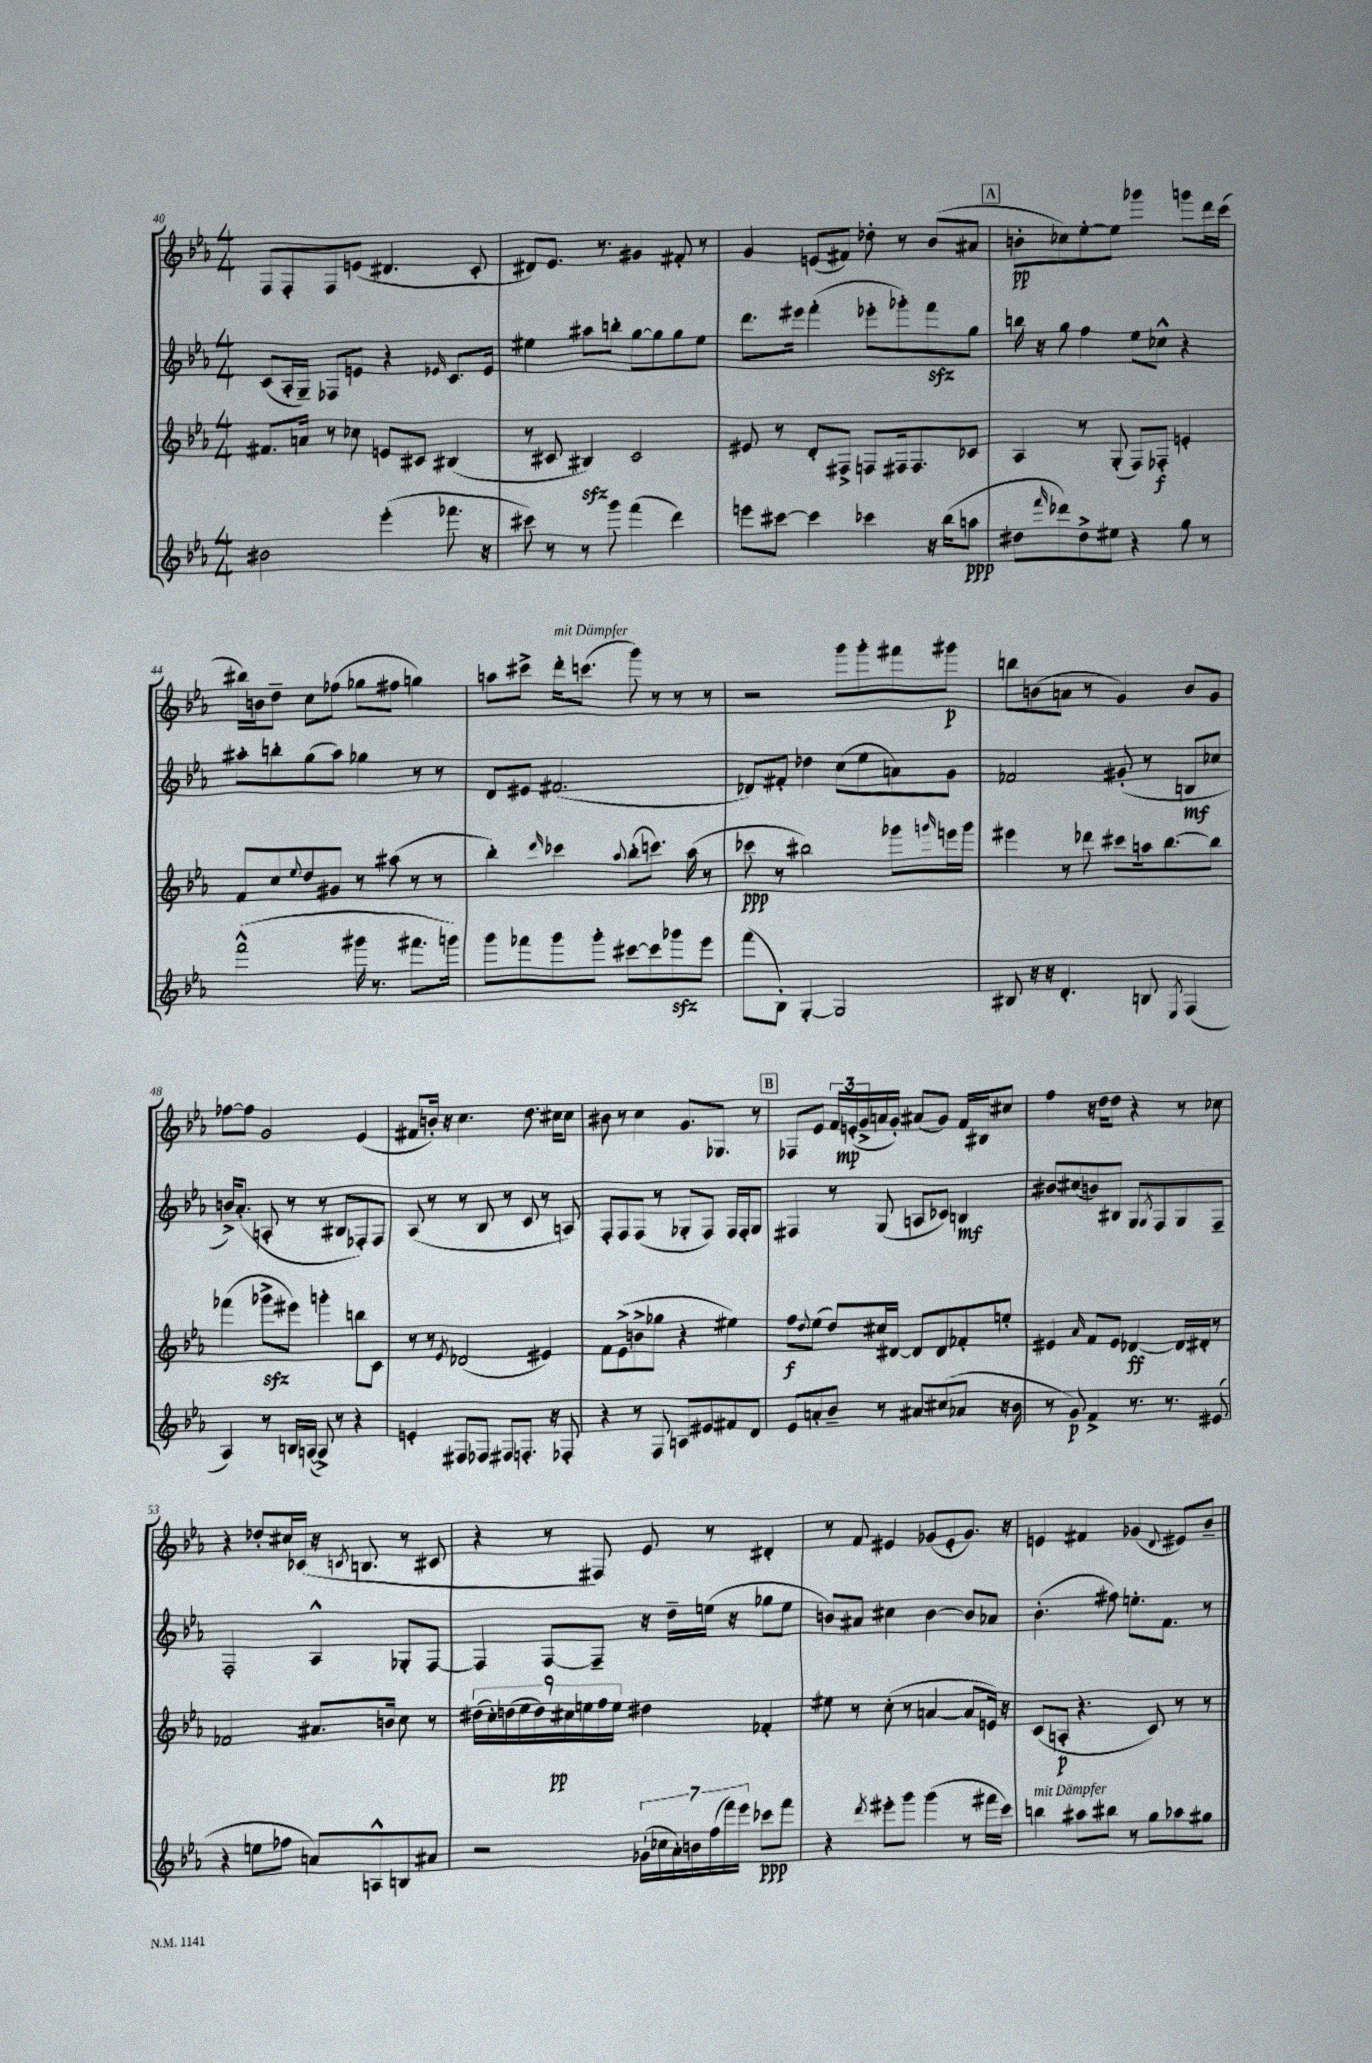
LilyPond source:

<<
\new StaffGroup <<
\new Staff = "s0" {
    \clef treble \key ees \major \numericTimeSignature \time 4/4
    f8 f8-. f8 e'8( dis'4. c'8-. |
    dis'8) ees'8. r8. gis'4 fis'8-. r8 |
    g'4 e'8( fis'8) des''8-. r8 bes'8( ais'8 |
    \mark \markup { \box "A" } b'8-.\pp ces''8) ees''8~-. ees''8 ges'''4 g'''8 d'''16 c'''16( |
    bis''16) b'16 d''8-- c''8 fes''8( ges''8 fis''8 g''4) |
    a''8 cis'''8-> d'''16-.^\markup { \italic "mit Dämpfer" } c'''8.( g'''8) r8 r8 r8 |
    r2 g'''8 g'''8-. fis'''8 gis'''8\p |
    b''8 b'8( a'8 r8 g'4) b'8 g'8 |
    fes''8~ fes''8 g'2 ees'4( |
    fis'8 b'16-.) r16 c''4. d''8. cis''16 cis''8 |
    bis'8 r8 c''4 g'8. ges8. r8 |
    \mark \markup { \box "B" } fes8 ees'8 \tuplet 3/2 { f'16 e'16-.\mp( g'16-> } a'16 g'16-.) ais'8( g'8) f'16 bis16 cis''8 |
    f''4 r16 d''16 d''8 r4 r8 ces''8 |
    r4 des''8-. cis''16 ces'16( r16 \acciaccatura { c'8 } b8. r8 cis'8 |
    r4 r8 fis8) ees'8 r8 dis'4-. |
    r8 f'8 eis'4 ges'8( eis'8-. ges'8.) r16 |
    e'4 fis'4 ges'4( \appoggiatura { d'8 } eis'8) bes'8-- \bar "|." |
}
\new Staff = "s1" {
    \clef treble \key ees \major \numericTimeSignature \time 4/4
    c'8( aes16-. g16--) fes8 e'8 r4 \grace { ees'16 } c'8. ees'16 |
    eis''4 ais''8 b''8-. g''8~ g''8 g''8 eis''8 |
    d'''8. eis'''16 f'''4-.( ees'''8-. ges'''8-.) f'''8\sfz g''8 |
    \mark \markup { \box "A" } b''16 r16 g''8 f''4 ees''8 ces''8-^ r4 |
    ais''8-. b''8-. g''8( ais''8) ges''4 r8 r8 |
    d'8 eis'8 fis'2.( |
    des'8) fis'8-. des''4 c''8( ees''8 a'8) g'8 |
    fes'2 gis'8-.( r8 b8\mf ces''8 |
    b'16->) aes'8.-.( a8-. r8 r8 bis8 fes8-.) fes8 |
    aes8( r8 r8 bes8 r8 c'8 r8 a8) |
    f8-. f8 f8( r8 ges8-. f8) f16 f16-. ges8 |
    \mark \markup { \box "B" } fis4 r8 g8( a8 ces'8) b4\mf |
    bis'8 cis''8( b'8) bis8 g8 \acciaccatura { g8 } f8 g8 f8-- |
    f2-. aes4-^ ges8-. f8~ |
    f4 f8~ f8-- r16 d''16-- e''16( r16 ges''8 e''8 |
    b'8) ais'8 cis''4 b'4~ b'8 aes'8 |
    bes'4.-.( fis''8) e''8.-. f'8. r8 \bar "|." |
}
\new Staff = "s2" {
    \clef treble \key ees \major \numericTimeSignature \time 4/4
    fis'8. a'16 r8 ces''8 e'8 cis'8 bis4( |
    r8 cis'8 bis4\sfz) cis'2 |
    eis'8 r8 d'8-. fis8-> f8 fis16 fis8. ces'8 |
    \mark \markup { \box "A" } aes4 r8 g8-.( f8) fes8-.\f e'4-. |
    f'8 c''8 \appoggiatura { ees''8 } d''8 gis'8 r8 ais''8( r8 r8 |
    bes''4-.) \grace { d'''16 } ces'''4 \appoggiatura { aes''8 } bes''8-.( c'''8.) aes''16( r8 |
    ces'''8\ppp r8 bis''2) ges'''8 \grace { g'''16 } e'''16 g'''16 |
    eis'''4 r8 des'''8 cis'''8 a''16 bes''8.~ bes''8 |
    fes'''4( ges'''8->\sfz eis'''8) g'''4-. b''8 c'8 |
    r8 r8 \acciaccatura { ees'8 } des'2( eis'4) |
    f'8 ees'8->( b'8-> ges''8 r4 eis''4) |
    \mark \markup { \box "B" } f''8\f \appoggiatura { d''8 } ees''8( d''8) cis''16 dis'16~ dis'8 dis'8 fes'8-. e''8-. |
    eis'4 \grace { aes'16 } f'8 eis'8 des'4~\ff des'16 dis'16-. r8 |
    fes'2 ais'8. b'16 c''8 r8 |
    \tuplet 9/8 { dis''16( c''16-.) d''16( ees''16 d''16) cis''16\pp e''16 f''16 e''16 } dis''4 fes'4-. |
    eis''8 r8 c''8-.( r8 a'4~ a'8 e'16) r16 |
    c'8( a8-.\p r4. c'8) r8 r8 \bar "|." |
}
\new Staff = "s3" {
    \clef treble \key ees \major \numericTimeSignature \time 4/4
    bis'2 ees'''4-.( fes'''8. r16 |
    cis'''8) r8 r8 g'''8 f'''4( d'''4) |
    e'''8 cis'''8~ cis'''4 ces'''4 r16 bes''16( a''8\ppp |
    \mark \markup { \box "A" } dis''8 \grace { f'''16 } des'''8) dis''8-> eis''8 r4 g''8 r8 |
    f'''2-^( gis'''16 r8. fis'''8. g'''16) |
    g'''8 fes'''8 g'''8 g'''8-. cis'''8~ cis'''8 ges'''8\sfz ees'''8 |
    f'''8( bes8-.) g4~-. g2 |
    bis8 r16 r16 d'4.-. b8 \acciaccatura { ees8 } f4( |
    aes4) r8 b16 a16~( a8->) r8 r4 |
    e'4-. fis8 fes8 fis8 f8.-. r16 fes8-. |
    r4 r8 f8 a8 eis'8 fis'8 d'8 |
    \mark \markup { \box "B" } ees'8 a'8-. bes'8-- r8 ais'8 cis''8( aes'8 r16 bes'16 |
    r8 g'8\p) f'4-> r8. r8. eis'8( |
    r4 e''8 fes''8 a'8) a8-^ b8 ais'8 |
    r2 \tuplet 7/4 { ges'16-!( ces''16 aes'16-.) b'16 f''16( f'''16) ees'''16 } ces'''8\ppp f'''8 |
    r4 \acciaccatura { d'''8 } eis'''8-. g'''8 g'''4( r8 fis'''16 c'''16) |
    b''4^\markup { \italic "mit Dämpfer" } ais''8 bis''8 r8 g''8 aes''8 gis''8 \bar "|." |
}
>>
>>
\layout { \context { \Score currentBarNumber = #40 } }
